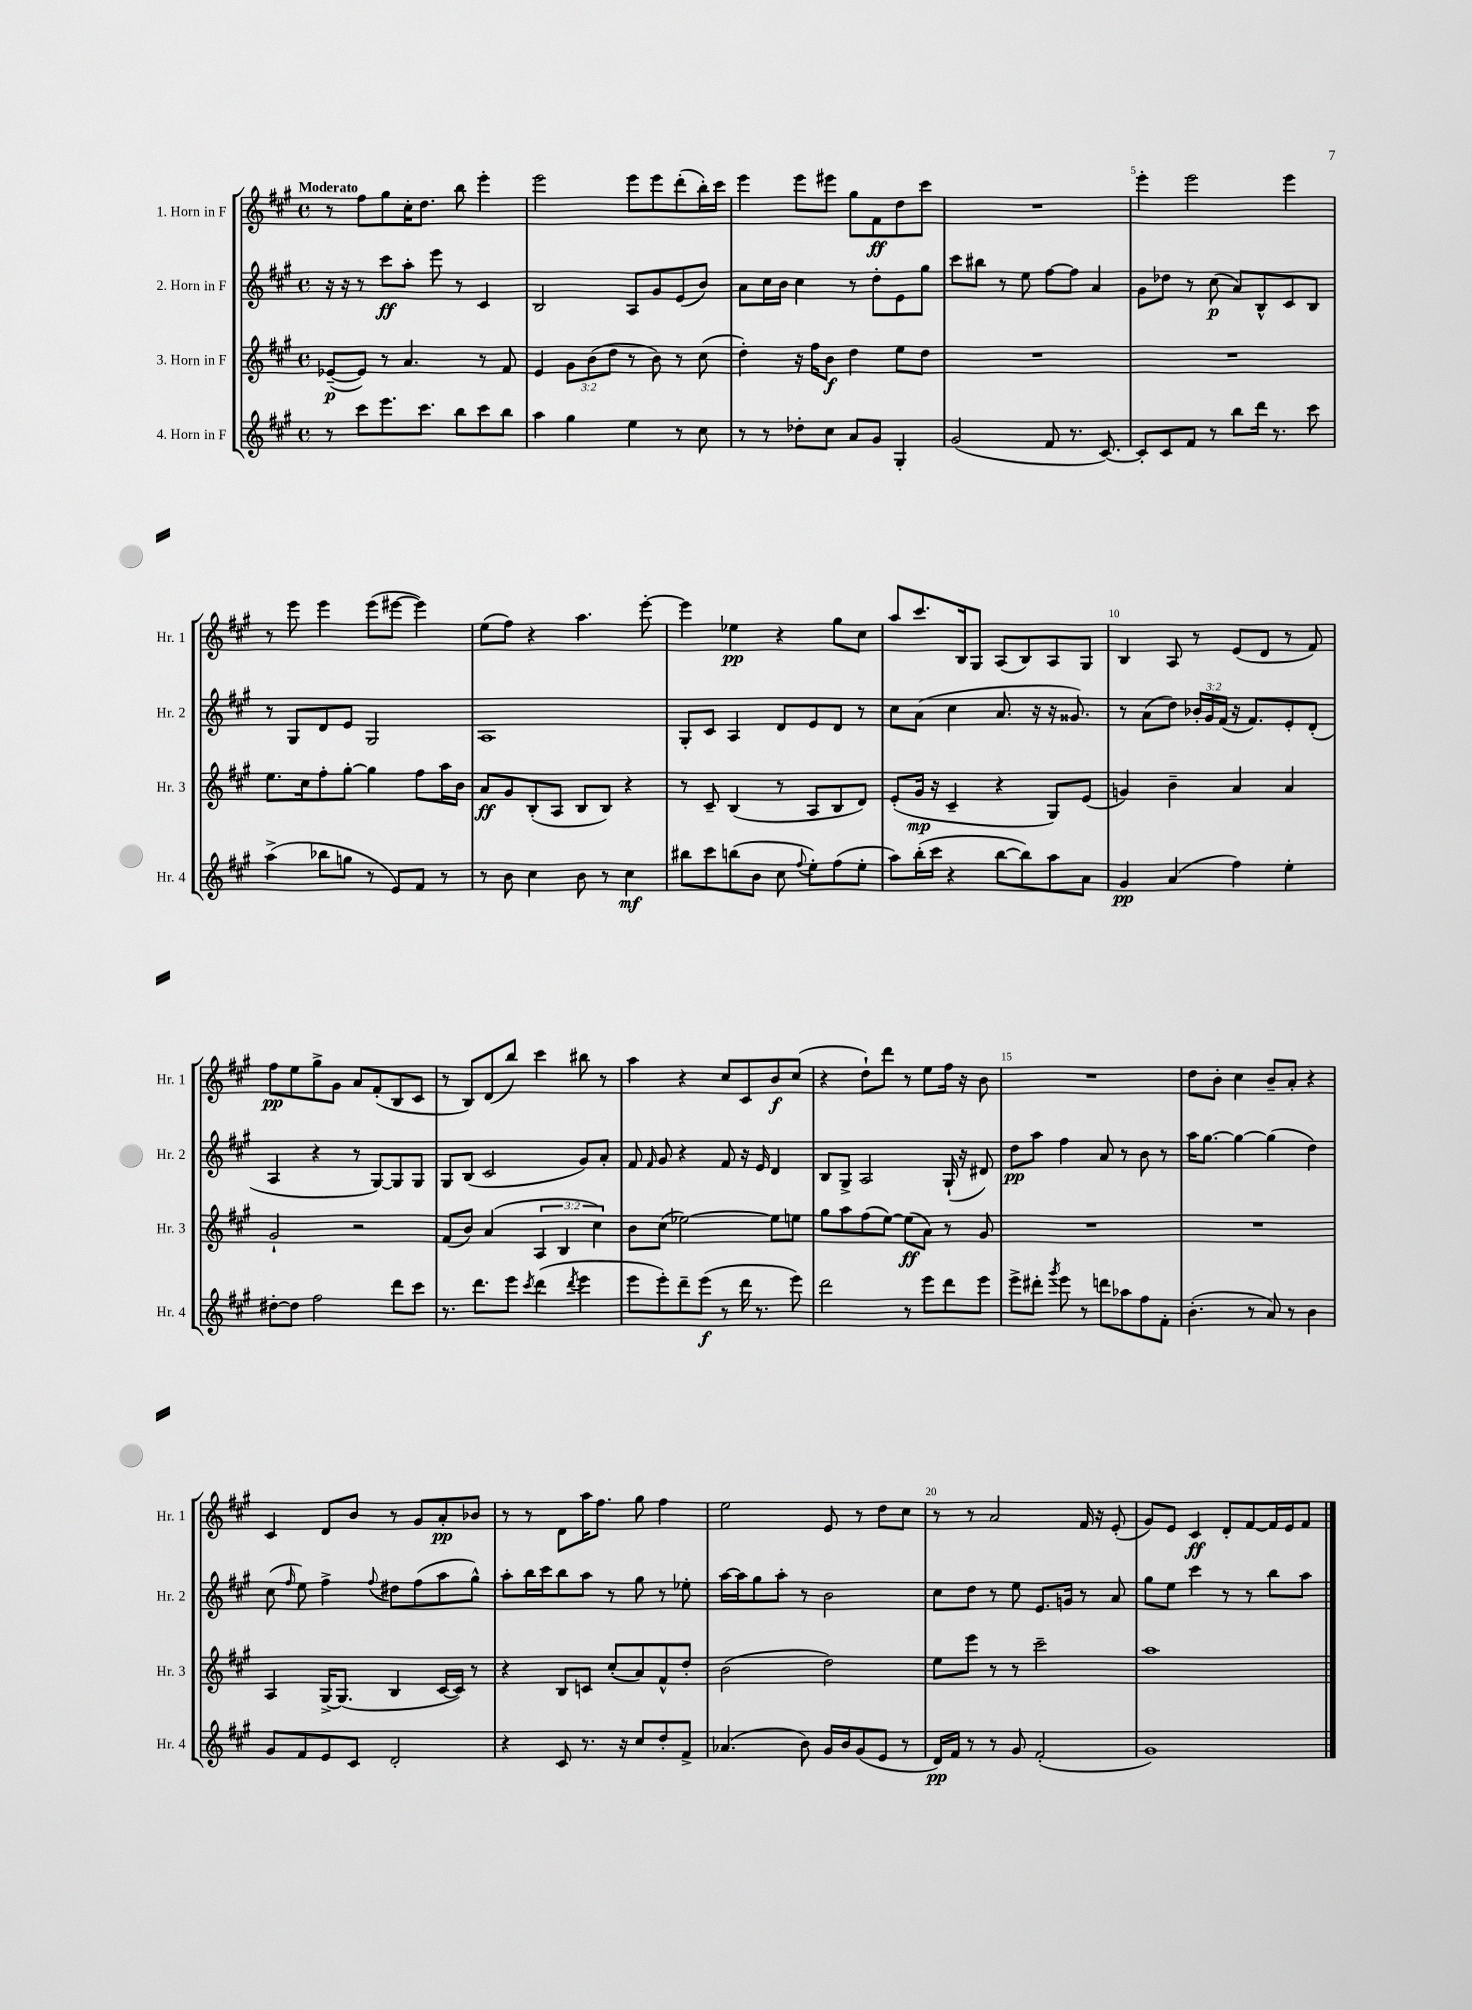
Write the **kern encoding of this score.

**kern	**dynam	**kern	**dynam	**kern	**dynam	**kern	**dynam
*part4	*part4	*part3	*part3	*part2	*part2	*part1	*part1
*staff4	*staff4	*staff3	*staff3	*staff2	*staff2	*staff1	*staff1
*I"4. Horn in F	*	*I"3. Horn in F	*	*I"2. Horn in F	*	*I"1. Horn in F	*
*I'Hr. 4	*	*I'Hr. 3	*	*I'Hr. 2	*	*I'Hr. 1	*
*clefG2	*	*clefG2	*	*clefG2	*	*clefG2	*
*k[f#c#g#]	*	*k[f#c#g#]	*	*k[f#c#g#]	*	*k[f#c#g#]	*
*M4/4	*	*M4/4	*	*M4/4	*	*M4/4	*
*met(c)	*	*met(c)	*	*met(c)	*	*met(c)	*
=1	=1	=1	=1	=1	=1	=1	=1
!	!	!	!	!	!	!LO:TX:a:B:t=Moderato	!
8r	.	([8e-X~/L	p	16r	.	8r	.
.	.	.	.	16r	.	.	.
8ccc#\L	.	8e-/J])	.	8r	.	8ff#\L	.
8.eee\	.	8r	.	8ccc#\L	ff	8gg#\	.
.	.	4.a/	.	8aa'\J	.	16cc#'\K	.
8.ccc#\J	.	.	.	.	.	8.dd\J	.
.	.	.	.	8eee\	.	.	.
8bb\L	.	.	.	8r	.	8bb\	.
8ccc#\	.	8r	.	4c#/	.	4eee'\	.
8bb\J	.	8f#/	.	.	.	.	.
=2	=2	=2	=2	=2	=2	=2	=2
4aa\	.	4e/	.	2B/	.	2eee\	.
4gg#\	.	12g#\L	.	.	.	.	.
.	.	(12b\	.	.	.	.	.
.	.	12dd\J	.	.	.	.	.
4ee\	.	8r	.	8A/L	.	8eee\L	.
.	.	8b\)	.	8g#/	.	8eee\	.
8r	.	8r	.	(8e/	.	(8ddd'\	.
8cc#\	.	(8cc#\	.	8b/J)	.	16bb'\L)	.
.	.	.	.	.	.	16ccc#\JJ	.
=3	=3	=3	=3	=3	=3	=3	=3
8r	.	4dd'\)	.	8a\L	.	4eee\	.
8r	.	.	.	16cc#\L	.	.	.
.	.	.	.	16b\JJ	.	.	.
8dd-X'\L	.	16r	.	4cc#\	.	8eee\L	.
.	.	16ff#\KL	.	.	.	.	.
8cc#\J	.	8b\J	f	.	.	8eee#X\J	.
8a/L	.	4dd\	.	8r	.	8gg#\L	.
8g#/J	.	.	.	8dd'\L	.	8f#\	ff
4G#'/	.	8ee\L	.	8e\	.	8dd\	.
.	.	8dd\J	.	8gg#\J	.	8ccc#\J	.
=4	=4	=4	=4	=4	=4	=4	=4
(2g#/	.	1r	.	8ccc#\L	.	1r	.
.	.	.	.	8bb#X\J	.	.	.
.	.	.	.	8r	.	.	.
.	.	.	.	8ee\	.	.	.
8f#/	.	.	.	[8ff#\L	.	.	.
8.r	.	.	.	8ff#\J]	.	.	.
.	.	.	.	4a/	.	.	.
[8.c#/)	.	.	.	.	.	.	.
=5	=5	=5	=5	=5	=5	=5	=5
8c#'/L]	.	1r	.	8g#\L	.	4eee'\	.
8c#/	.	.	.	8dd-X\J	.	.	.
8f#/J	.	.	.	8r	.	2eee\	.
8r	.	.	.	(8cc#\	p	.	.
8bb\L	.	.	.	8a/L)	.	.	.
16ddd\Jk	.	.	.	8B^^/	.	.	.
8.r	.	.	.	.	.	.	.
.	.	.	.	8c#/	.	4eee\	.
8ccc#\	.	.	.	8B/J	.	.	.
!!LO:LB:g=z
=6	=6	=6	=6	=6	=6	=6	=6
(4aa^\	.	8.ee\L	.	8r	.	8r	.
.	.	.	.	8G#/L	.	8eee\	.
.	.	16cc#\k	.	.	.	.	.
8bb-X\L	.	8ff#'\	.	8d/	.	4eee\	.
8ggn\J	.	[8gg#'\J	.	8e/J	.	.	.
8r	.	4gg#\]	.	2G#/	.	(8eee\L	.
8e/L)	.	.	.	.	.	[8eee#X\J	.
8f#/J	.	8ff#\L	.	.	.	4eee#\])	.
8r	.	16aa\L	.	.	.	.	.
.	.	16b\JJ	.	.	.	.	.
=7	=7	=7	=7	=7	=7	=7	=7
8r	.	8a/L	ff	1A	.	(8ee\L	.
8b\	.	8g#/	.	.	.	8ff#\J)	.
4cc#\	.	(8B'/	.	.	.	4r	.
.	.	8A/J	.	.	.	.	.
8b\	.	8B/L	.	.	.	4.aa\	.
8r	.	8B/J)	.	.	.	.	.
4cc#\	mf	4r	.	.	.	.	.
.	.	.	.	.	.	[8eee'\	.
=8	=8	=8	=8	=8	=8	=8	=8
8bb#X\L	.	8r	.	8G#'/L	.	4eee\]	.
8ccc#\	.	8c#~/	.	8c#/J	.	.	.
(8bbn\	.	(4B/	.	4A/	.	4ee-X\	pp
8b\J	.	.	.	.	.	.	.
8cc#\	.	8r	.	8d/L	.	4r	.
8qqff#/	.	.	.	.	.	.	.
8ee'\L)	.	8A/L	.	8e/	.	.	.
(8ff#\	.	8B/	.	8d/J	.	8gg#\L	.
8ee'\J	.	8d/J)	.	8r	.	8cc#\J	.
=9	=9	=9	=9	=9	=9	=9	=9
8aa\L)	.	(8e'/L	.	8cc#\L	.	8aa/L	.
(16bb'\L	.	16g#/Jk	mp	(8a\J	.	8.ccc#/	.
16ccc#\JJ	.	16r	.	.	.	.	.
4r	.	4c#~/	.	4cc#\	.	.	.
.	.	.	.	.	.	16B/k	.
.	.	.	.	.	.	8G#/J	.
[8bb\L	.	4r	.	8.a/	.	(8A/L	.
8bb\])	.	.	.	.	.	8B/)	.
.	.	.	.	16r	.	.	.
8aa\	.	8G#/L)	.	16r	.	8A/	.
.	.	.	.	8.g##X/)	.	.	.
8a\J	.	(8e/J	.	.	.	8G#/J	.
=10	=10	=10	=10	=10	=10	=10	=10
4g#/	pp	4gn/)	.	8r	.	4B/	.
.	.	.	.	(8a\L	.	.	.
(4a/	.	4b~\	.	8dd\J)	.	8A/	.
.	.	.	.	24b-X'/LL	.	8r	.
.	.	.	.	24g#/	.	.	.
.	.	.	.	(24f#/JJ	.	.	.
4ff#\)	.	4a/	.	16r	.	(8e/L	.
.	.	.	.	8.f#/L)	.	.	.
.	.	.	.	.	.	8d/J	.
4ee'\	.	4a/	.	8e'/	.	8r	.
.	.	.	.	(8d'/J	.	8f#/)	.
!!LO:LB:g=z
=11	=11	=11	=11	=11	=11	=11	=11
[8dd#X'\L	.	2g#`/	.	4A/	.	8ff#\L	pp
8dd#\J]	.	.	.	.	.	8ee\	.
2ff#\	.	.	.	4r	.	8gg#^\	.
.	.	.	.	.	.	8g#\J	.
.	.	2r	.	8r	.	8a/L	.
.	.	.	.	[8G#/L)	.	(8f#'/	.
8ddd\L	.	.	.	8G#/]	.	8B/	.
8ccc#\J	.	.	.	8G#/J	.	8c#/J	.
=12	=12	=12	=12	=12	=12	=12	=12
8.r	.	(8f#/L	.	8G#/L	.	8r	.
.	.	8b/J)	.	(8B/J	.	8B/L)	.
8.ddd\L	.	.	.	.	.	.	.
.	.	(4a/	.	2c#/	.	(8d/	.
8eee\J	.	.	.	.	.	8bb/J)	.
8qccc#/	.	.	.	.	.	.	.
(4ddd\	.	6A/	.	.	.	4ccc#\	.
.	.	6B/	.	.	.	.	.
8qddd/	.	.	.	.	.	.	.
4eee\	.	.	.	8g#/L)	.	8bb#X\	.
.	.	6cc#\)	.	.	.	.	.
.	.	.	.	8a'/J	.	8r	.
=13	=13	=13	=13	=13	=13	=13	=13
8eee\L	.	8b\L	.	8f#/	.	4aa\	.
.	.	.	.	16qqf#/	.	.	.
8eee'\)	.	(8cc#\J	.	8g#/	.	.	.
8ddd~\	.	[2ee-X\)	.	4r	.	4r	.
(8eee\J	f	.	.	.	.	.	.
8r	.	.	.	8f#/	.	8cc#/L	.
16ddd\	.	.	.	16r	.	8c#/	.
8.r	.	.	.	16e/	.	.	.
.	.	8ee-\L]	.	4d/	.	8b/	f
8eee\)	.	8een\J	.	.	.	(8cc#/J	.
=14	=14	=14	=14	=14	=14	=14	=14
2ddd\	.	8gg#\L	.	8B/L	.	4r	.
.	.	8aa\	.	8G#^/J	.	.	.
.	.	(8ff#\	.	2A/	.	8dd`\L)	.
.	.	[8ee\J)	.	.	.	8ddd\J	.
8r	.	(8ee\L]	ff	.	.	8r	.
8eee\L	.	8a\J)	.	.	.	8ee\L	.
8ddd\	.	8r	.	(16G#`/	.	16ff#\Jk	.
.	.	.	.	16r	.	16r	.
8eee\J	.	8g#/	.	8d#X/)	.	8b\	.
=15	=15	=15	=15	=15	=15	=15	=15
8eee^\L	.	1r	.	8dd\L	pp	1r	.
8ddd#X'\J	.	.	.	8aa\J	.	.	.
8qggg#/	.	.	.	.	.	.	.
8eee\	.	.	.	4ff#\	.	.	.
8r	.	.	.	.	.	.	.
8dddn\L	.	.	.	8a/	.	.	.
8aa-X\	.	.	.	8r	.	.	.
8ff#\	.	.	.	8b\	.	.	.
8f#'\J	.	.	.	8r	.	.	.
=16	=16	=16	=16	=16	=16	=16	=16
(4.b'\	.	1r	.	16aa\KL	.	8dd\L	.
.	.	.	.	[8.gg#\J	.	.	.
.	.	.	.	.	.	8b'\J	.
.	.	.	.	4gg#\_	.	4cc#\	.
8r	.	.	.	.	.	.	.
8a/)	.	.	.	(4gg#\]	.	8b~/L	.
8r	.	.	.	.	.	8a'/J	.
4b\	.	.	.	4dd\)	.	4r	.
!!LO:LB:g=z
=17	=17	=17	=17	=17	=17	=17	=17
8g#/L	.	4A/	.	(8cc#\	.	4c#/	.
.	.	.	.	16qqff#/	.	.	.
8f#/	.	.	.	8ee\)	.	.	.
8e/	.	[16G#^/KL	.	4ff#^\	.	8d/L	.
.	.	(8.G#/J]	.	.	.	.	.
8c#/J	.	.	.	.	.	8b/J	.
.	.	.	.	8qqff#/	.	.	.
2d'/	.	4B/	.	8dd#X\L	.	8r	.
.	.	.	.	(8ff#\	.	8g#/L	.
.	.	[16c#/LL	.	8aa\	.	8a'/	pp
.	.	16c#/JJ])	.	.	.	.	.
.	.	8r	.	8gg#^^\J)	.	8b-X/J	.
=18	=18	=18	=18	=18	=18	=18	=18
4r	.	4r	.	8aa'\L	.	8r	.
.	.	.	.	16bb\L	.	8r	.
.	.	.	.	16ccc#\J	.	.	.
8c#/	.	8B/L	.	8bb\	.	8d\L	.
8.r	.	8cn/J	.	8aa\J	.	16aa\K	.
.	.	.	.	.	.	8.ff#\J	.
.	.	(8cc#'/L	.	8r	.	.	.
16r	.	.	.	.	.	.	.
8cc#/L	.	8a/)	.	8gg#\	.	8gg#\	.
8dd'/	.	8f#^^/	.	8r	.	4ff#\	.
8f#^/J	.	8dd'/J	.	8ee-X'\	.	.	.
=19	=19	=19	=19	=19	=19	=19	=19
(4.a-X/	.	(2b\	.	[16aa\LL	.	2ee\	.
.	.	.	.	16aa\J]	.	.	.
.	.	.	.	8gg#\	.	.	.
.	.	.	.	8aa'\J	.	.	.
8b\)	.	.	.	8r	.	.	.
16g#/LL	.	2dd\)	.	2b\	.	8e/	.
16b/J	.	.	.	.	.	.	.
(8g#/	.	.	.	.	.	8r	.
8e/J	.	.	.	.	.	8dd\L	.
8r	.	.	.	.	.	8cc#\J	.
=20	=20	=20	=20	=20	=20	=20	=20
16d/LL)	pp	8ee\L	.	8cc#\L	.	8r	.
16f#/JJ	.	.	.	.	.	.	.
8r	.	8eee\J	.	8dd\J	.	8r	.
8r	.	8r	.	8r	.	2a/	.
8g#/	.	8r	.	8ee\	.	.	.
(2f#'/	.	2ccc#~\	.	8.e/L	.	.	.
.	.	.	.	16gn/Jk	.	.	.
.	.	.	.	8r	.	16f#/	.
.	.	.	.	.	.	16r	.
.	.	.	.	8a/	.	(8e'/	.
=21	=21	=21	=21	=21	=21	=21	=21
1g#)	.	1aa	.	8gg#\L	.	8g#/L)	.
.	.	.	.	8ee\J	.	8e/J	.
.	.	.	.	4ccc#\	.	4c#/	ff
.	.	.	.	8r	.	8d'/L	.
.	.	.	.	8r	.	[8f#/	.
.	.	.	.	8bb\L	.	16f#/L]	.
.	.	.	.	.	.	16e/J	.
.	.	.	.	8aa\J	.	8f#/J	.
==	==	==	==	==	==	==	==
*-	*-	*-	*-	*-	*-	*-	*-
